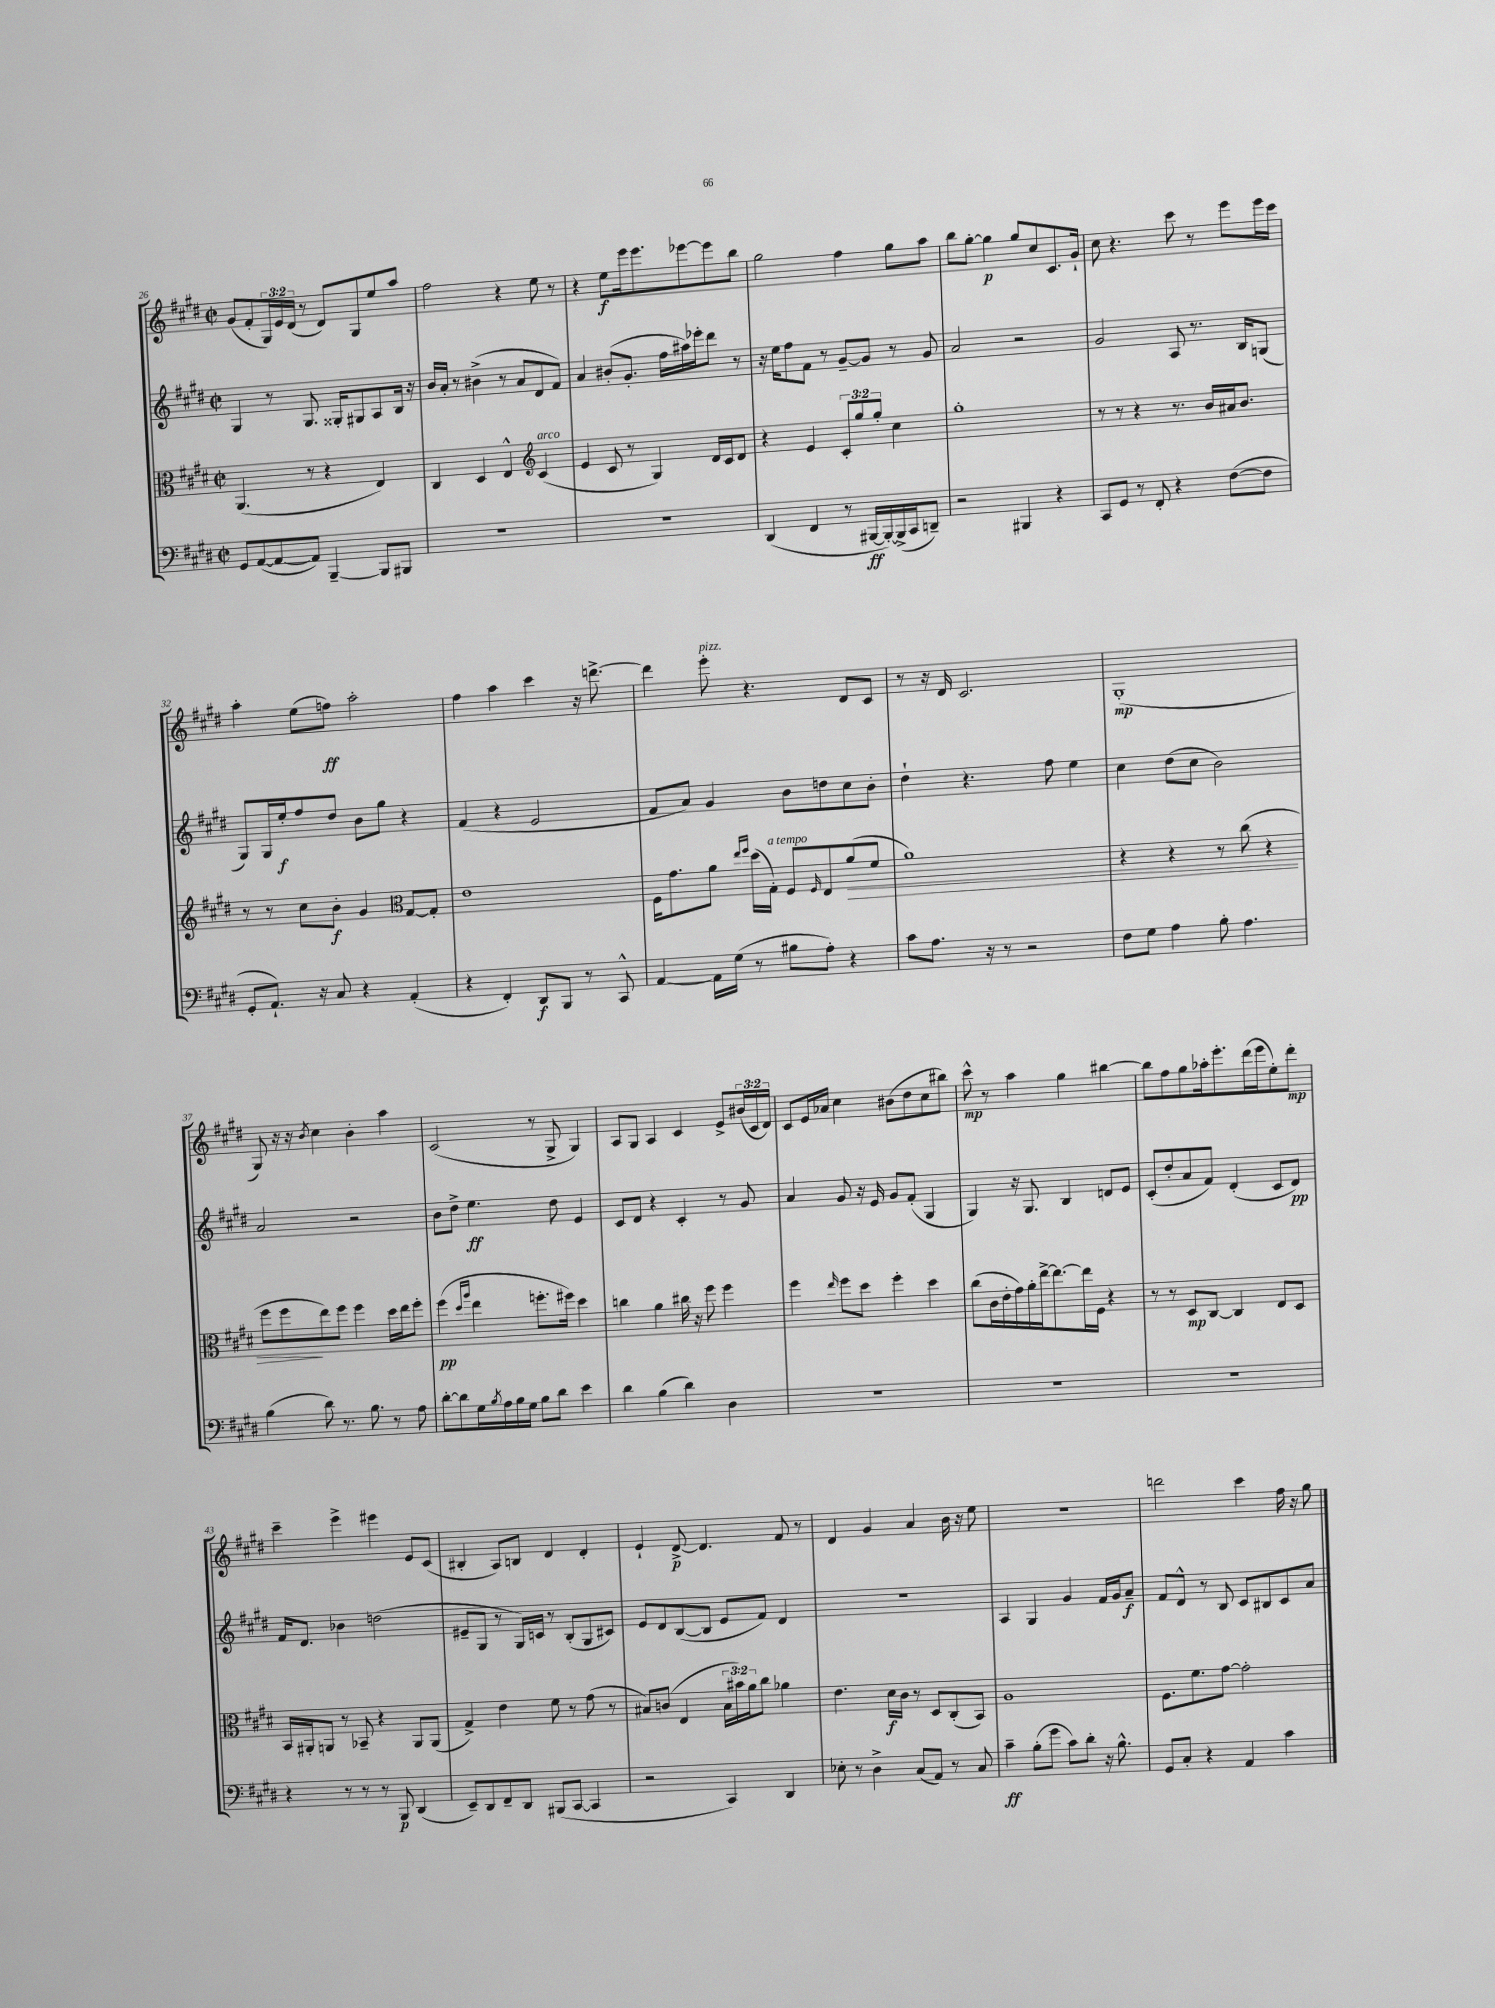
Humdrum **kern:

**kern	**kern	**kern	**kern
*staff4	*staff3	*staff2	*staff1
*clefF4	*clefC3	*clefG2	*clefG2
*k[f#c#g#d#]	*k[f#c#g#d#]	*k[f#c#g#d#]	*k[f#c#g#d#]
*M2/2	*M2/2	*M2/2	*M2/2
*met(c|)	*met(c|)	*met(c|)	*met(c|)
8GG#/L	(4.AA/	4G#/	(8g#/L
([8AA/	.	.	8f#'/
8AA/_	.	8r	24G#/L)
.	.	.	24e/
.	.	.	(24d#/JJ
8AA/]J)	8r	8.G#/	8r
[4BBB~/	4r	.	8d#/L)
.	.	16G##'/LK	.
.	.	8G#/	8G#/
8BBB/]L	4E/)	8A/	8ee/
8BBB#/J	.	16B/Jk	8aa/J
.	.	16r	.
=	=	=	=
1r	4C#/	16b/LL	2ff#\
.	.	16a'/JJ	.
.	.	8r	.
.	4D#/	(4b#^\	.
.	4E^^/	8r	4r
.	.	8a/L	.
*	*clefG2	*	*
.	(4c#/	8d#/	8ee\
.	.	8f#/J)	8r
=	=	=	=
1r	4e/	4a/	4r
.	8c#/	(8b#'/L	8ee\L
.	8r	8.g#'/J	16eee\k
.	.	.	8.eee\
.	4G#/)	.	.
.	.	16ff#\LL	.
.	.	16aa#\)	[8eee-\
.	.	16eee-'\J	.
.	16d#/LL	8ddd#\J	8eee-\]
.	16c#/J	.	.
.	8d#/J	8r	8bb\J
=	=	=	=
(4DD#/	4r	16r	2gg#\
.	.	16ee\LK	.
.	.	8ff#\	.
4FF#/	4e/	8f#\J	.
.	.	8r	.
8r	12c#'/L	[8g#~/L	4ff#\
.	12gg#/	.	.
[16BBB#/LL	.	8g#/]J	.
.	12gg#'/J	.	.
16BBB#'/_)	.	.	.
(16BBB#^/]	4cc#\	8r	8gg#\L
16CC#/J	.	.	.
8DD~/J)	.	8g#/	8aa\J
=	=	=	=
2r	1gg#'	2a/	8bb\L
.	.	.	[8gg#'\J
.	.	.	4gg#\]
4BBB#/	.	2r	8gg#/L
.	.	.	8cc#/
4r	.	.	8.c#/
.	.	.	16g#`/Jk
=	=	=	=
8CC#/L	8r	2g#/	8cc#\
8GG#/J	8r	.	4.r
8r	4r	.	.
8FF#'/	.	.	.
4r	8.r	8A/	8ccc#\
.	.	8.r	8r
.	16b/LL	.	.
([8F#\L	16a#/J	.	8eee\L
.	8.b/J	16B/LK	.
8F#\]J	.	(8G/J	16eee\L
.	.	.	16ccc#\JJ
=	=	=	=
8GG#'/L	8r	8G#/L)	4aa'\
8.AA`/J)	8r	16G#/L	.
.	.	16ee'/J	.
.	8cc#\L	8ff#/	(8ee\L
16r	.	.	.
8C#/	8b'\J	8dd#/J	8ff\J)
4r	4g#/	8b\L	2aa'\
.	.	8gg#\J	.
*	*clefC3	*	*
(4AA'/	[8G#/L	4r	.
.	8G#'/]J	.	.
=	=	=	=
4r	1e	(4f#/	4ff#\
4FF#'/)	.	4r	4aa\
8DD#/L	.	2e/	4ccc#\
8BBB/J	.	.	.
8r	.	.	16r
.	.	.	[8.ddd^\
8CC#^^/	.	.	.
=	=	=	=
[4AA/	16F#\LK	8f#/L	4ddd\]
.	8.g#\	.	.
.	.	8a/J)	.
16AA\]LL	8a\J	4g#/	8eee'\
(16G#\JJ	.	.	.
.	16qqee/LL	.	.
.	16qqff#/JJ	.	.
8r	(16dd#\LL	.	4.r
.	16G#'\JJ)	.	.
8B#\L	8F#/L	8b\L	.
.	16qqF#/	.	.
8A'\J)	8E/	8dd\	.
4r	(8a/	8cc#\	8d#/L
.	8f#/J	8b'\J	8c#/J
=	=	=	=
8c#\L	1a)	4dd#`\	8r
8.A\J	.	.	16r
.	.	.	16d#/
.	.	4.r	2.c#/
16r	.	.	.
8r	.	.	.
2r	.	.	.
.	.	8ff#\	.
.	.	4ee\	.
=	=	=	=
8F#\L	4r	4cc#\	(1G#'
8G#\J	.	.	.
4A\	4r	(8dd#\L	.
.	.	8cc#\J	.
8B'\	8r	2b\)	.
4.A\	(8cc#\	.	.
.	4r	.	.
=	=	=	=
(4B\	8ff#\L	2a/	8G#/)
.	8ff#\	.	16r
.	.	.	16r
.	.	.	8qb/
8d#\)	8ee\)	.	4cc#\
8.r	8ff#\J	.	.
.	4ff#\	2r	4b'\
8.B\	.	.	.
8r	16dd#\LL	.	4aa\
.	16ee\J	.	.
8A\	8ff#'\J	.	.
=	=	=	=
[8d#'\L	(4ff#\	8b\L	(2c#/
8d#\]	.	8dd#^\J	.
.	16qqdd#/LL	.	.
.	16qqaa/JJ	.	.
16G#\L	4ee\	4.ee\	.
8qB/	.	.	.
16A\	.	.	.
16B\	.	.	.
16G#\JJ	.	.	.
8B\L	8.ff'\L	.	8r
8d#\J	.	8dd#\	8G#^/
.	16ff#\Jk)	.	.
4e\	4dd#\	4e/	4G#/)
=	=	=	=
4d#\	4cc\	8c#/L	8A/L
.	.	8d#/J	8G#/J
(4B\	4a\	4r	4A/
4d#\)	16cc#\	4c#'/	4c#/
.	16r	.	.
.	8ff#\	.	.
4D#\	4ff#\	8r	8e^/L
.	.	8g#/	(24b#/L
.	.	.	24c#/
.	.	.	24d#/JJ)
=	=	=	=
1r	4ff#\	4a/	8c#/L
.	.	.	16e/L
.	.	.	16a-/JJ
.	16qqee/	.	.
.	8ff#\L	8g#/	4cc#\
.	8dd#\J	16r	.
.	.	16e/	.
.	4ff#'\	8g#/L	(8b#\L
.	.	(8f#'/J	8dd#\
.	4dd#\	4G#/	8cc#\
.	.	.	8bb#\J)
=	=	=	=
1r	(8cc#\L	4G#/)	8ccc#^^\
.	16c#\L	.	8r
.	16e'\	.	.
.	16g#\)	16r	4aa\
.	16a'\	8.G#/	.
.	[16ee^\J	.	.
.	8.ee\_	.	.
.	.	4B/	4gg#\
.	16ee\]L	.	.
.	16F#\JJ	.	.
.	4r	8d/L	[4bb#\
.	.	8e/J	.
=	=	=	=
1r	8r	(8c#'/L	8bb#\]L
.	8r	8dd#'/	8ff#\
.	8D#/L	8a/	8gg#\
.	[8C#/J	8f#/J)	16aa-'\k
.	.	.	8.eee'\
.	4C#/]	(4d#'/	.
.	.	.	(16ddd#\L
.	.	.	16eee\J
.	8E/L	8c#/L	8ee'\)
.	8D#/J	8d#/J)	8ddd#'\J
=	=	=	=
4r	16BB/LL	16f#/LK	4ccc#~\
.	16AA#'/J	8.d#/J	.
.	8AA/J	.	.
8r	8r	4b-\	4eee^\
8r	8BB-~/	.	.
8r	4r	(2dd\	4eee#\
8BBB/	.	.	.
(4DD#/	8AA/L	.	8e/L
.	(8AA/J	.	(8c#/J
=	=	=	=
8EE~/L)	4G#^/)	8e#~/L	4B#'/
8DD#/	.	8G#/J	.
8FF#~/	4e\	8r	8A/L)
8DD#/J	.	16G#/LL)	8B/J
.	.	16c/JJ	.
(8BBB#/L	8f#\	8r	4d#/
[8CC#/J	8r	(8B'/L	.
4CC#/]	(8g#\	8G#/	4d#'/
.	8r	8c#/J)	.
=	=	=	=
2r	8B#/L)	8e/L	4e`/
.	(8c/J	8d#/	.
.	4E/	([8B/	[8d#^/
.	.	8B/]J	4.d#/]
4CC#/)	24B#\LL	8e/L	.
.	24b#\)	.	.
.	24a\J	.	.
.	8cc#\J	8f#/J)	.
4DD#/	4a-\	4d#/	8f#/
.	.	.	8r
=	=	=	=
8E-'\	4.e\	1r	4d#/
8r	.	.	.
4D#^\	.	.	4g#/
.	16d#\LL	.	.
.	16c#\JJ	.	.
(8C#/L	8r	.	4a/
8AA/J)	8D#/L	.	.
8r	(8C#'/	.	16b\
.	.	.	16r
8C#/	8BB/J)	.	8ee\
=	=	=	=
4c#~\	1A	4A/	1r
(8B'\L	.	4G#/	.
8g#\J	.	.	.
8c#\L)	.	4g#/	.
8d#'\J	.	.	.
16r	.	16f#/LL	.
8.B^^\	.	16g#/J	.
.	.	8a~/J	.
=	=	=	=
8GG#/L	8.F#\L	8f#/L	2ddd\
8C#'/J	.	8d#^^/J	.
.	8.f#\	.	.
4r	.	8r	.
.	[8g#\J	8B/	.
4AA/	2g#'\]	8c#/L	4ccc#\
.	.	8B#/	.
4c#\	.	8c#/	16ff#\
.	.	.	16r
.	.	8a/J	8gg#\
==	==	==	==
*-	*-	*-	*-
